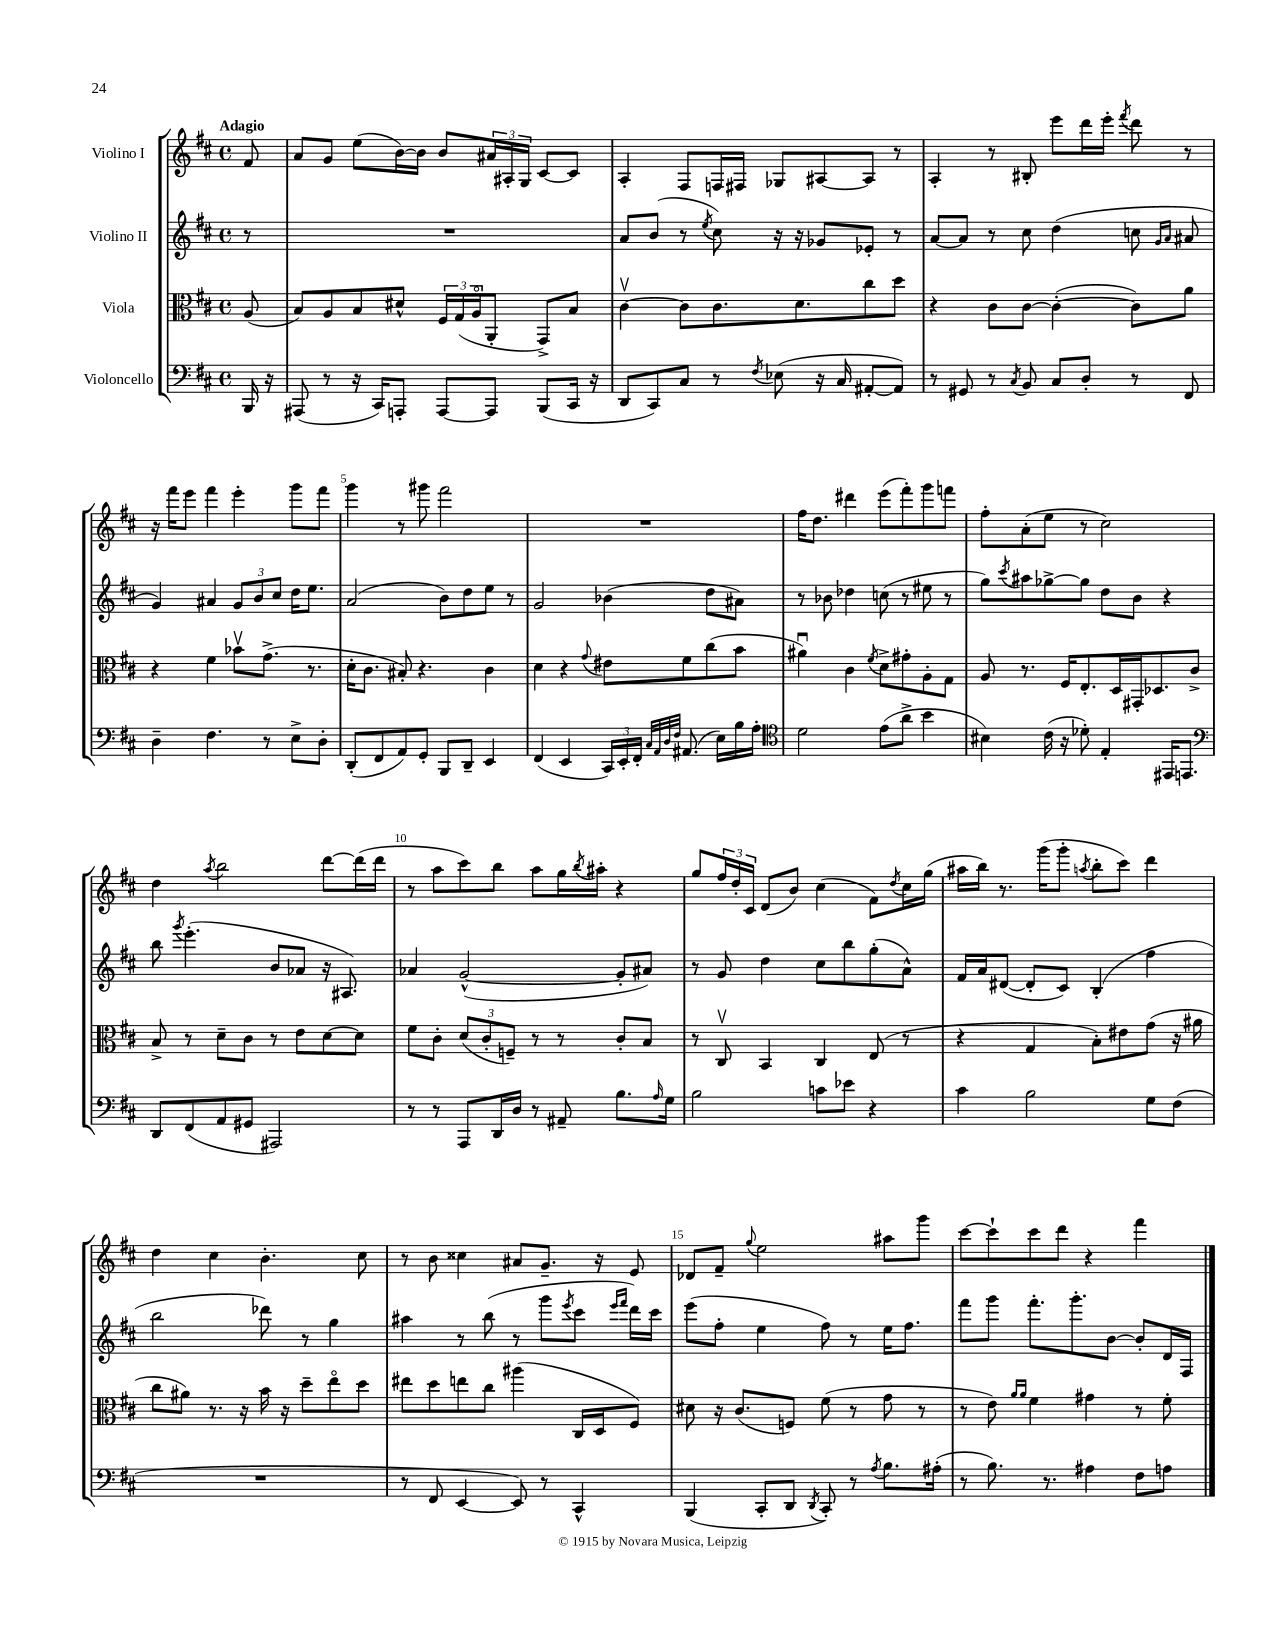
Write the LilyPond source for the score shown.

<<
\new StaffGroup <<
\new Staff = "s0" \with { instrumentName = "Violino I" } {
    \clef treble \key d \major \defaultTimeSignature \time 4/4 \partial 8 \tempo "Adagio"
    fis'8 |
    a'8 g'8 e''8( b'16~) b'16 b'8 \tuplet 3/2 { ais'16 ais16-. g16 } cis'8~ cis'8 |
    a4-. fis8 f16 fis16 ges8 ais8~ ais8 r8 |
    a4-. r8 bis8-. e'''8 d'''16 e'''16-. \acciaccatura { fis'''8 } d'''8 r8 |
    r16 fis'''16 e'''8 fis'''4 e'''4-. g'''8 fis'''8 |
    g'''4 r8 gis'''8 fis'''2 |
    R1 |
    fis''16 d''8. dis'''4 e'''8( fis'''8-.) g'''8 f'''8 |
    fis''8-. a'8-.( e''8 r8 cis''2) |
    d''4 \acciaccatura { a''8 } b''2 d'''8~ d'''16( d'''16 |
    r8 a''8 cis'''8) b''8 a''8 g''16 \acciaccatura { b''8 } ais''16-. r4 |
    g''8 \tuplet 3/2 { fis''16 d''16-. cis'16 } d'8( b'8) cis''4( fis'8) \acciaccatura { d''8 } cis''16 g''16( |
    ais''16 b''16) r8. g'''16( g'''8-. \acciaccatura { a''8 } b''8-. cis'''8) d'''4 |
    d''4 cis''4 b'4.-. cis''8 |
    r8 b'8 cisis''4 ais'8 g'8.-- r16 e'8 |
    des'8 fis'8-- \appoggiatura { g''8 } e''2 ais''8 g'''8 |
    cis'''8~ cis'''8-! cis'''8 d'''8 r4 fis'''4 \bar "|." |
}
\new Staff = "s1" \with { instrumentName = "Violino II" } {
    \clef treble \key d \major \defaultTimeSignature \time 4/4 \partial 8
    r8 |
    R1 |
    a'8 b'8( r8 \acciaccatura { e''8 } cis''8) r16 r16 ges'8 ees'8-. r8 |
    a'8~ a'8 r8 cis''8 d''4( c''8 \grace { g'16 a'16 } ais'8 |
    g'4) ais'4 \tuplet 3/2 { g'8 b'8 cis''8 } d''16 e''8. |
    a'2( b'8) d''8 e''8 r8 |
    g'2 bes'4( d''8 ais'8) |
    r8 bes'8 des''4 c''8( r8 eis''8 r8 |
    g''8) \acciaccatura { cis'''8 } ais''8 ges''8~-> ges''8 d''8 b'8 r4 |
    b''8 \acciaccatura { g'''8 } e'''4.-.( b'8 aes'8 r16 ais8.) |
    aes'4 g'2~-^( g'8-. ais'8) |
    r8 g'8 d''4 cis''8 b''8 g''8-.( a'8-^) |
    fis'16 a'16 dis'8~( dis'8-. cis'8) b4-.( fis''4 |
    b''2 des'''8) r8 g''4 |
    ais''4 r8 b''8( r8 g'''8 \acciaccatura { e'''8 } cis'''8 \grace { e'''16 fis'''16 } d'''16) cis'''16 |
    e'''8( fis''8-. e''4 fis''8) r8 e''16 fis''8. |
    fis'''8 g'''8 fis'''8.-. g'''8.-. b'8~ b'8-. d'16 fis16 \bar "|." |
}
\new Staff = "s2" \with { instrumentName = "Viola" } {
    \clef alto \key d \major \defaultTimeSignature \time 4/4 \partial 8
    a8( |
    b8) a8 b8 dis'8-^ \tuplet 3/2 { fis16 g16( a16\flageolet } a,8-. g,8->) b8 |
    cis'4~\upbow cis'8 cis'8. d'8. cis''8 d''8 |
    r4 cis'8 cis'8~ cis'4~-.( cis'8) a'8 |
    r4 fis'4 bes'8\upbow g'8.->( r8. |
    d'16-. cis'8. bis8-.) r4. cis'4 |
    d'4 r4 \appoggiatura { g'8 } eis'8 fis'8 cis''8( b'8 |
    ais'4\downbow) cis'4 \acciaccatura { fis'8 } d'8-> gis'8-. a8-. g8 |
    a8 r8. fis16 e8.-. d16 gis,16-. des8. cis'8-> |
    b8-> r8 d'8-- cis'8 r8 e'8 d'8~ d'8 |
    fis'8 cis'8-. \tuplet 3/2 { d'8( cis'8-. f8--) } r8 r8 cis'8-. b8 |
    r8 cis8\upbow b,4 cis4 e8( r8 |
    r4 g4 b8-.) eis'8 g'8( r16 ais'16 |
    cis''8 ais'8) r8. r16 b'16 r16 d''8-- e''8\flageolet d''8 |
    eis''8 d''8 e''8 cis''8 ais''4( cis16 d16 fis8) |
    dis'8 r16 cis'8.( f8) fis'8( r8 g'8 r8 |
    r8 e'8) \grace { a'16 a'16 } fis'4 gis'4 r8 fis'8-. \bar "|." |
}
\new Staff = "s3" \with { instrumentName = "Violoncello" } {
    \clef bass \key d \major \defaultTimeSignature \time 4/4 \partial 8
    b,,16 r16 |
    ais,,8( r8 r16 cis,16) a,,8-. a,,8~ a,,8 b,,8( cis,16 r16 |
    d,8 cis,8) cis8 r8 \acciaccatura { fis8 } ees8( r16 cis16 ais,8~-. ais,8) |
    r8 gis,8 r8 \acciaccatura { cis8 } b,8 cis8 d8-. r8 fis,8 |
    d4-- fis4. r8 e8-> d8-. |
    d,8-.( fis,8 a,8) g,8-. b,,8 d,8-- e,4 |
    fis,4( e,4 \tuplet 3/2 { cis,16) e,16-. fis,16-. } \grace { cis32 a,32 d32 fis32 } ais,8.( e16) b16 a16-. |
    \clef tenor d'2 e'8( a'8-> b'4 |
    bis4) cis'16( r16 des'8-.) e4-. eis,16 e,8. |
    \clef bass d,8 fis,8( a,8 gis,8 ais,,2) |
    r8 r8 a,,8 d,16 d16 r8 ais,8-- b8. \grace { a16 } g16 |
    b2 c'8 ees'8 r4 |
    cis'4 b2 g8 fis8( |
    R1 |
    r8 fis,8 e,4~ e,8) r8 cis,4-^ |
    b,,4( cis,8-. d,8 \acciaccatura { d,8 } cis,8-.) r8 \acciaccatura { a8 } b8. ais16-.( |
    r8 b8.) r8. ais4 fis8 a8 \bar "|." |
}
>>
>>
\layout { \context { \Score \override BarNumber.break-visibility = ##(#f #t #t) barNumberVisibility = #(every-nth-bar-number-visible 5) } }
